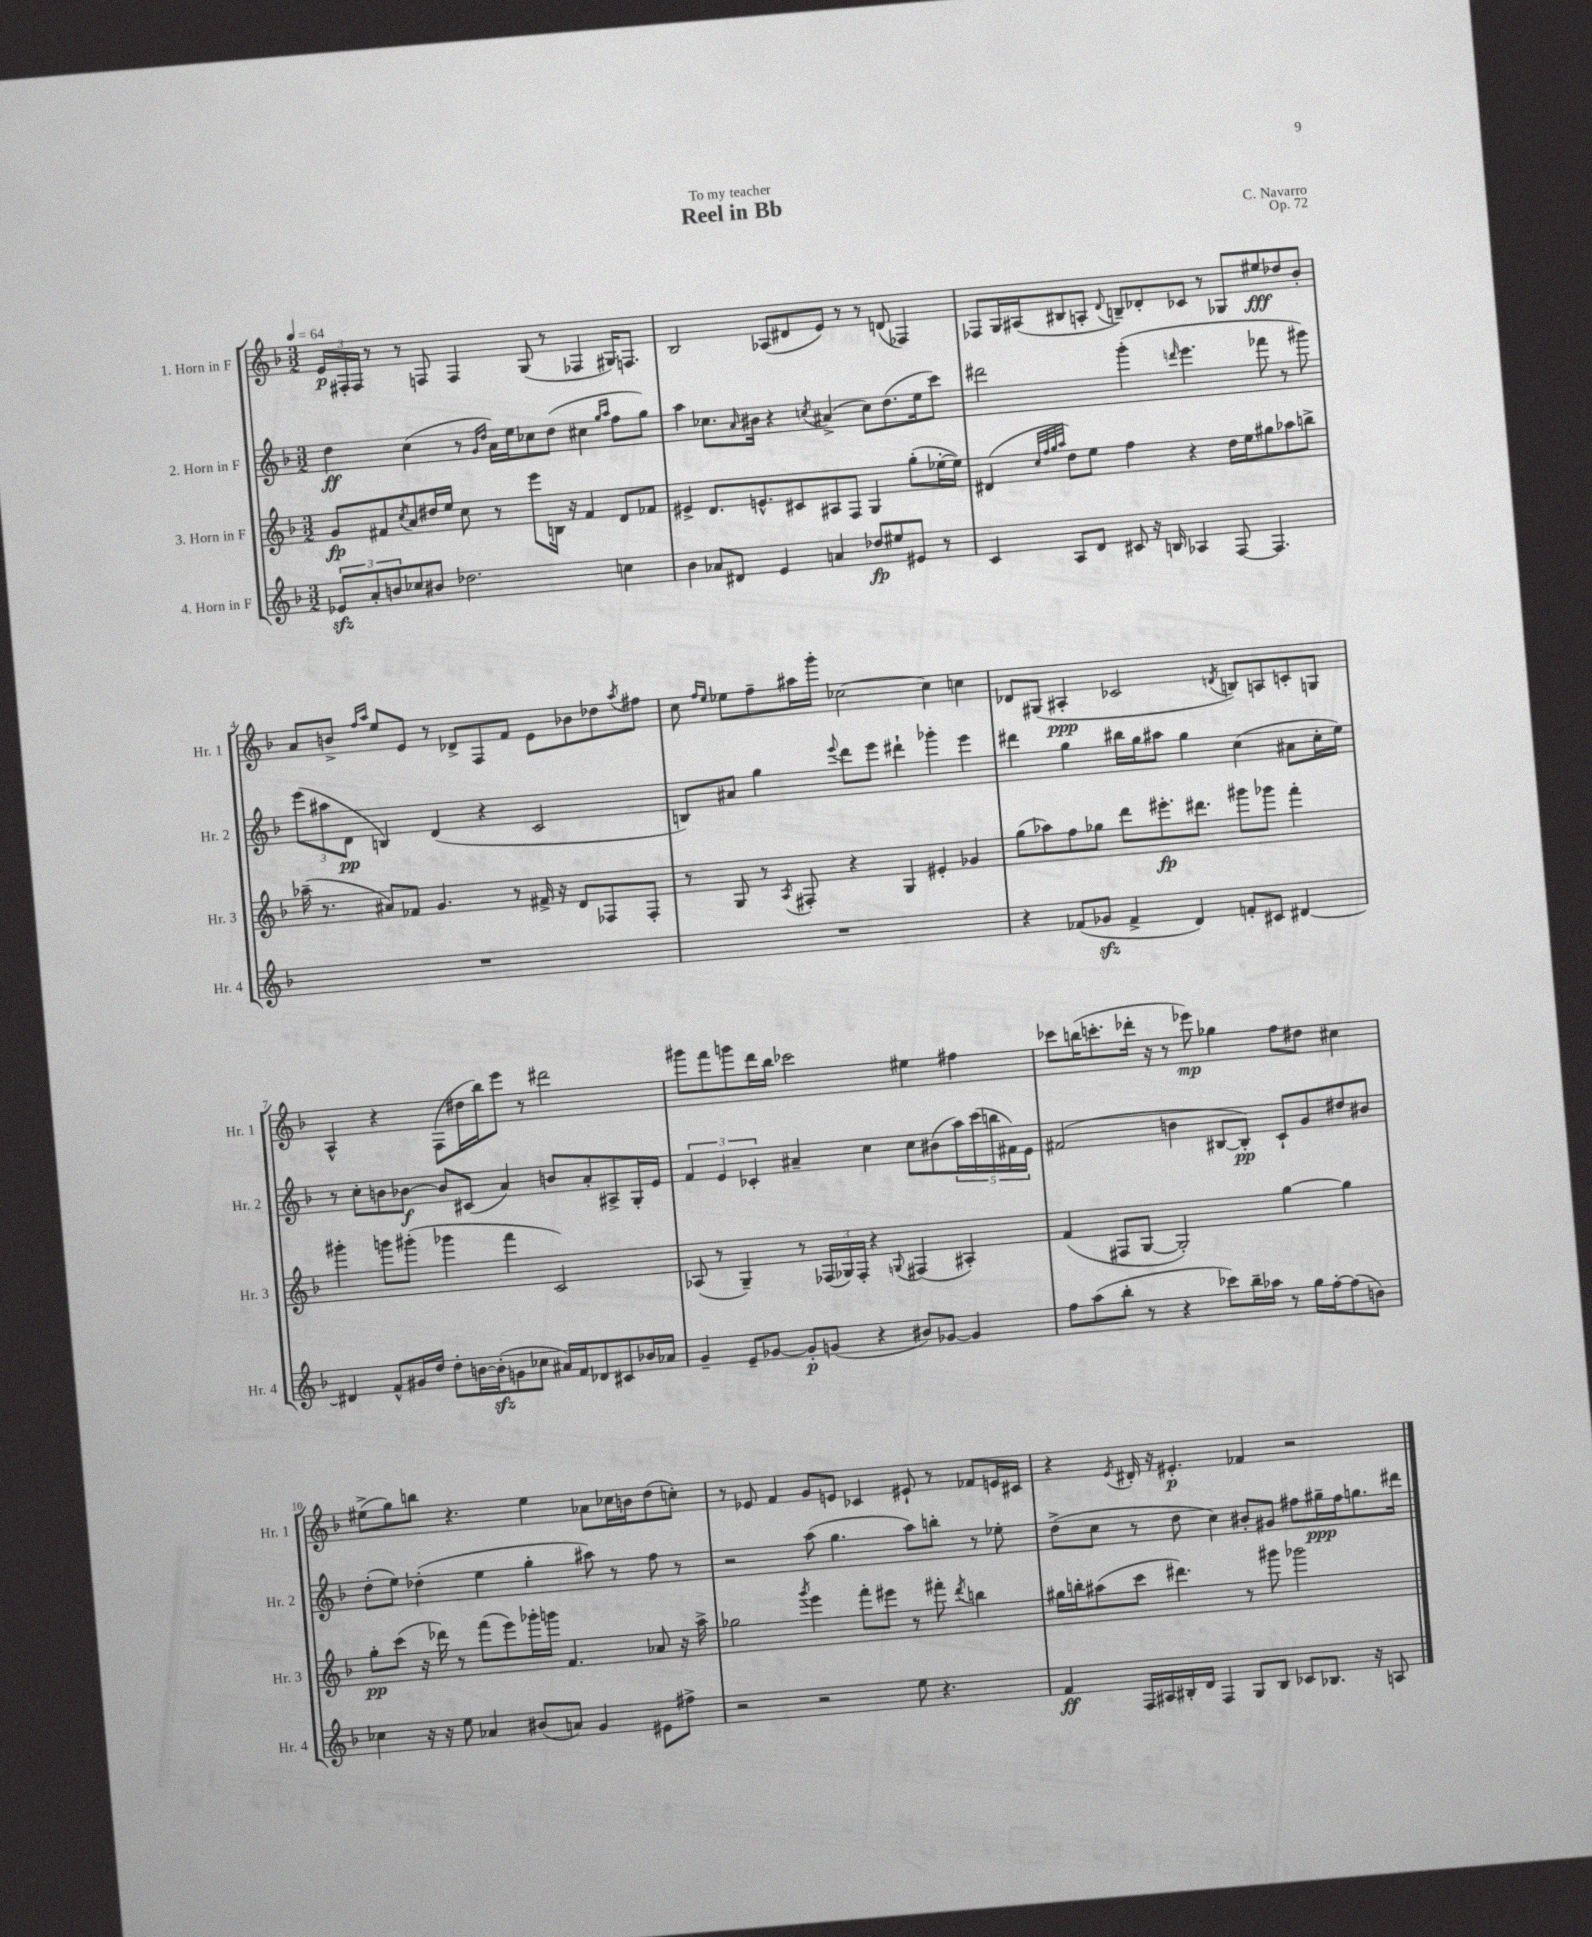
\header { title = "Reel in Bb" composer = "C. Navarro" dedication = "To my teacher" opus = "Op. 72" }
<<
\new StaffGroup <<
\new Staff = "s0" \with { instrumentName = "1. Horn in F" shortInstrumentName = "Hr. 1" } {
    \clef treble \key f \major \numericTimeSignature \time 3/2 \tempo 4 = 64
    \tuplet 3/2 { e'16\p fis16-. fis16 } r8 r8 f8 f4 g8( r8 fes4 gis16) f8. |
    bes2 aes8( dis'8 e'8) r8 r8 d'8( fes4) |
    fes8 g16 ais16( bis8 a8-. \appoggiatura { d'8 } b8--) des'8-. ces'8 r8 ges8 eis''8\fff des''8 bes'8-. |
    a'8 b'8-> \grace { f''16 a''16 } e''8 e'8 r8 des'8-> f8 f'8 e'8 bes'8 des''8 \acciaccatura { a''8 } fis''8 |
    c''8 \grace { f''16 e''16 } ees''8 f''8-- ais''16 g'''16-. ces''2~ ces''4 c''4 |
    des'8 gis8( ais4-.\ppp ces'2 \acciaccatura { d'8 } b8) a8 c'8-. g8 |
    a4-^ r4 f8( dis''16 bes''16) e'''8 r8 dis'''2 |
    gis'''8 f'''8 g'''8 d'''16 bes''16 ces'''2 eis''4 fis''4 |
    ces'''8 b''16( c'''8.-. des'''16-. r16 r8 ees'''8\mp) ges''4 f''8 dis''8 cis''4 |
    eis''8->( g''8) b''8 r4. eis''4 aes'8 ces''16 b'16 d''8( c''8-.) |
    r8 ees'8 f'4 g'8 e'8 ces'4 eis'8-! r8 fes'8 e'16 cis'16 |
    r4 \acciaccatura { e'8 } dis'16-. r16 eis'4.-.\p fes'4 r2 \bar "|." |
}
\new Staff = "s1" \with { instrumentName = "2. Horn in F" shortInstrumentName = "Hr. 2" } {
    \clef treble \key f \major \numericTimeSignature \time 3/2
    d''4\ff c''4( r8 \grace { g'16 d''16 } a'16) e''16 ces''8 d''8( cis''4 \grace { g''16 a''16 } f''8 g''8) |
    a''4 ces''8. \grace { a'16 } bis'16 r4 \acciaccatura { c''8 } ais'4->( c''8) d''8.( e''16 c'''8) |
    dis'''2 g'''4-.( \grace { d'''16 } e'''4. fes'''8 r8 gis'''8) |
    \tuplet 3/2 { e'''8( ais''8 d'8\pp } b4) d'4( r4 c'2 |
    b8) ais'8 g''4 \appoggiatura { e'''8 } d'''8 e'''8 dis'''4-! ges'''4-. e'''4 |
    dis'''4 g''4 bis''16 g''16 ais''8 g''4 c''4( ais'8 c''16-. e''16) |
    r8 c''8-. b'8 bes'8~\f bes'8 cis'8( a'4) b'8 a'8-. ais8-> g16-. e'16 |
    \tuplet 3/2 { f'4 e'4 ces'4-. } ais'4-- c''4 c''8 bis'8( \tuplet 5/4 { a''16) c'''16( b''16 fis'16) e'16 } |
    fis'2( b'4 bis8~ bis8-.\pp) c'8-! g'8 dis''8 bis'8 |
    d''8-.( e''8) des''4-.( e''4 g''4-. ais''8) r8 f''8 r8 |
    r2 a''8( g''4. a''8) b''8-. r8 ees''8-. |
    d''8->( c''8 r8 d''8 c''4) bis'8-. gis'8 fis''8 gis''16--\ppp fis''16 g''8. dis'''16 \bar "|." |
}
\new Staff = "s2" \with { instrumentName = "3. Horn in F" shortInstrumentName = "Hr. 3" } {
    \clef treble \key f \major \numericTimeSignature \time 3/2
    g'8\fp fis'8 \acciaccatura { c''8 } a'8 dis''16 e''16 c''8 r8 e'''8 b16 r16 fis'4 d'8 fes'8 |
    eis'4-> d'8. e'8.-^ cis'8 ais8 f8 g4 g''8-.( ees''16~-. ees''16) |
    dis'4( \grace { c''32 f''32 g''32 a''32 } d''8) e''8 f''4 r4 d''16 e''16 gis''8 aes''8 b''8-> |
    aes''16--( r8. ais'8) fes'8 g'4. r8 fis'16-> r16 d'8 fes8 fes8-. |
    r8 g8 r8 \acciaccatura { a8 } fis8-. r4 g4 eis'4-. ges'4 |
    g''8( aes''8) f''8 ges''8 d'''8 eis'''8.-.\fp dis'''8. gis'''8 ges'''8 f'''4-. |
    gis'''4-. g'''8 gis'''8-.( ges'''4 f'''4 c'2) |
    aes8( r8 g4--) r8 \tuplet 3/2 { fes16( ges16) fes16-. } r4 \appoggiatura { g8 } fis4( ais4-.) |
    f'4( fis8 g8~ g2-.) g''4~ g''4 |
    g''8-.\pp c'''8( r16 des'''16) r8 f'''8( e'''8) ges'''16-. g'''16 f'4. aes'8 r16 a''16-> |
    ges''2 \acciaccatura { g'''8 } e'''4 f'''8-. eis'''8 r8 fis'''8-. \acciaccatura { d'''8 } b''4 |
    gis''16 b''16-. ais''8( c'''8 dis'''4.) r8 gis'''8 ges'''2 \bar "|." |
}
\new Staff = "s3" \with { instrumentName = "4. Horn in F" shortInstrumentName = "Hr. 4" } {
    \clef treble \key f \major \numericTimeSignature \time 3/2
    \tuplet 3/2 { ees'8\sfz a'8-. b'8 } ces''8 bis'8 des''2. c''4 |
    bes'4 aes'8 dis'8 e'4 a'4 des''8\fp eis''8 eis'8 r8 |
    c'4 a8 d'8 cis'8 r16 b16 aes4 f8~ f4. |
    R1. |
    R1. |
    r4 fes'8( ges'8\sfz fes'4-> d'4) f'8-. cis'8 dis'4~ |
    dis'4 f'8-^ gis'16 d''16 d''8-. b'16~ b'16-.\sfz( g'8 ces''8 ais'16) f'16 des'8 cis'8 bes'16 aes'16 |
    g'4-- e'8-- ges'8~ ges'8-.\p g'8( r4 bis'8) ges'8~ ges'4 |
    f''8 a''8( bes''8-. r8 r4 ces'''8) bes''16-- aes''16 r8 g''16 f''16~-. f''8( b'8) |
    ces''4 r16 r16 e''8 aes'4 bis'8( a'8) g'4 eis'8 fis''8-> |
    r2 r2 e''8 r4. |
    f'4\ff f16 ais16 bis16-. d'16 f4 g8 bis8 ces'8 bes8. r16 a8 \bar "|." |
}
>>
>>
